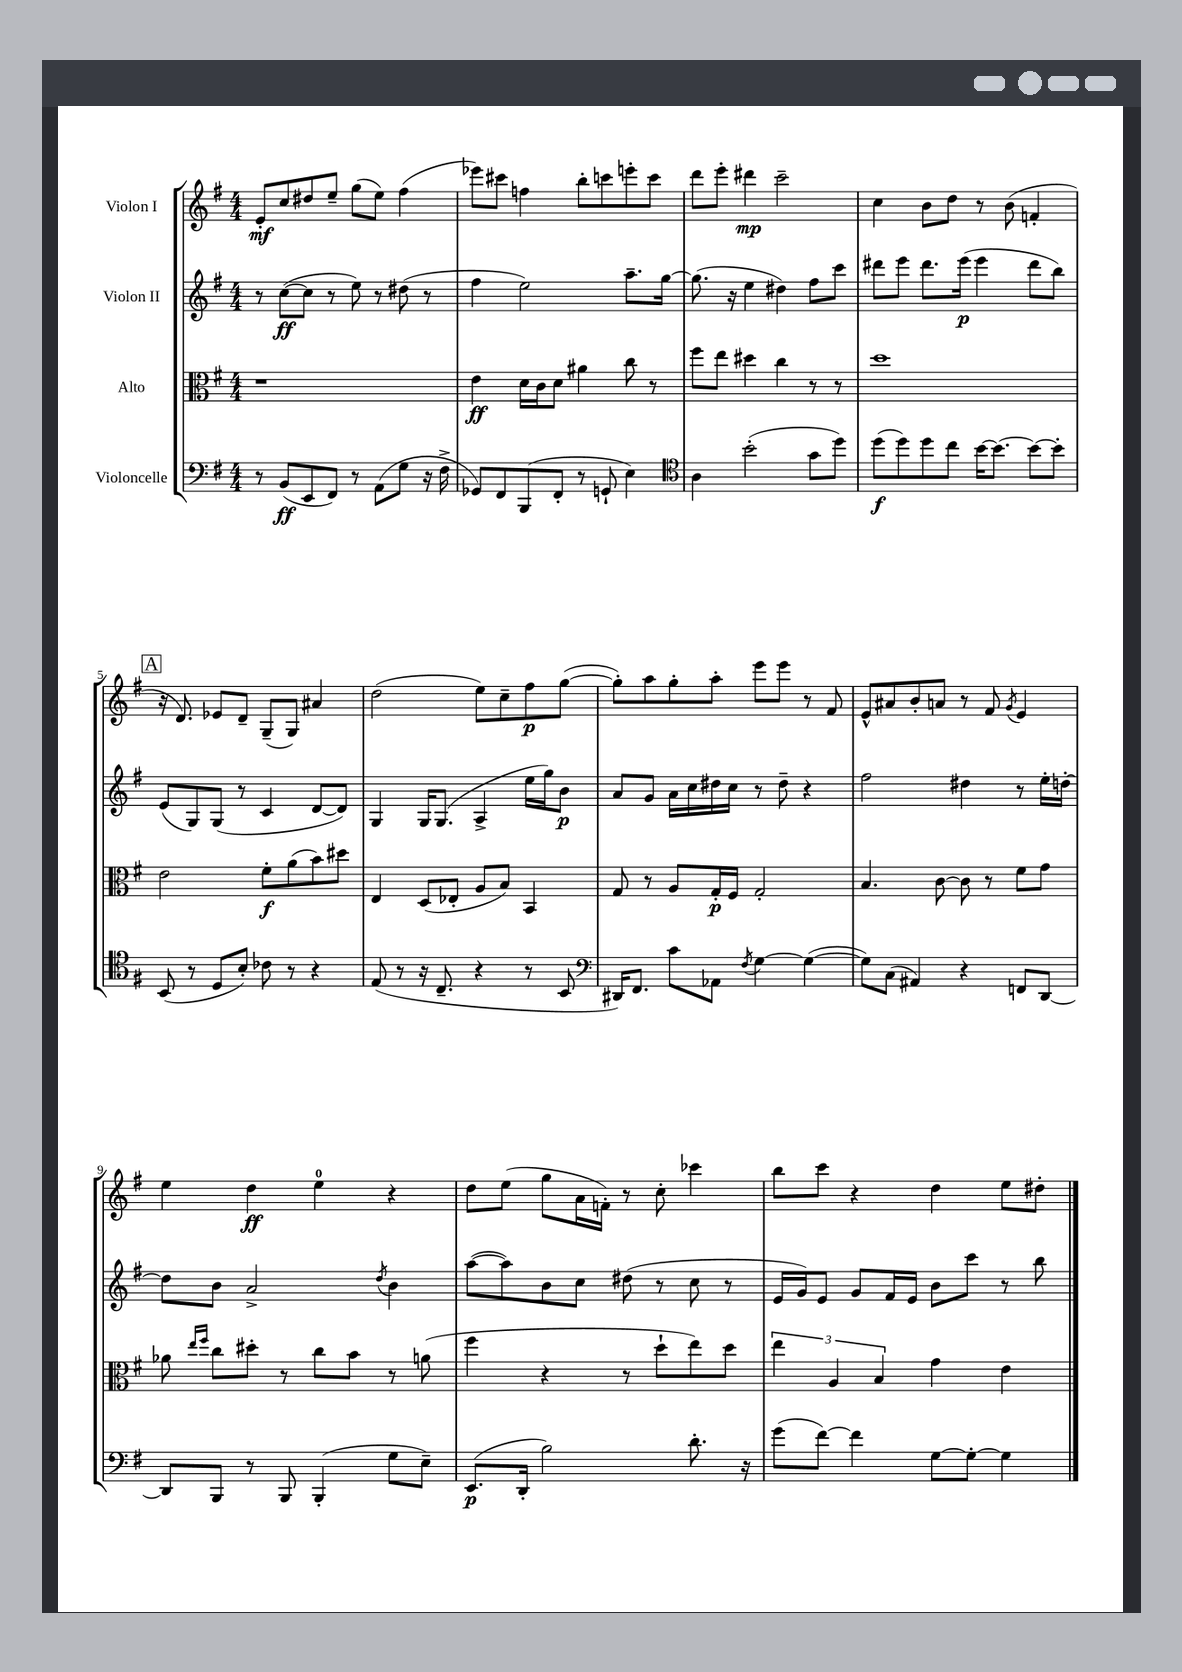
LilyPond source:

<<
\new StaffGroup <<
\new Staff = "s0" \with { instrumentName = "Violon I" } {
    \clef treble \key g \major \numericTimeSignature \time 4/4
    e'8-.\mf c''8 dis''8 e''8-- g''8( e''8) fis''4( |
    ees'''8) cis'''8 f''4 b''8-. c'''8 e'''8-. c'''8 |
    d'''8 e'''8-. dis'''4\mp c'''2-- |
    c''4 b'8 d''8 r8 b'8( f'4-. |
    \mark \markup { \box "A" } r16 d'8.) ees'8 d'8-- g8--( g8) ais'4 |
    d''2( e''8) c''8-- fis''8\p g''8~( |
    g''8-.) a''8 g''8-. a''8-. e'''8 e'''8 r8 fis'8 |
    e'8-^ ais'8 b'8-. a'8 r8 fis'8 \acciaccatura { g'8 } e'4 |
    e''4 d''4\ff e''4-0 r4 |
    d''8 e''8( g''8 a'16 f'16-.) r8 c''8-. ces'''4 |
    b''8 c'''8 r4 d''4 e''8 dis''8-. \bar "|." |
}
\new Staff = "s1" \with { instrumentName = "Violon II" } {
    \clef treble \key g \major \numericTimeSignature \time 4/4
    r8 c''8~\ff( c''8 r8 e''8) r8 dis''8( r8 |
    fis''4 e''2) a''8.-- g''16~ |
    g''8.( r16 e''4 dis''4) fis''8 c'''8 |
    dis'''8 e'''8 dis'''8. e'''16\p( e'''4 dis'''8 b''8) |
    \mark \markup { \box "A" } e'8( g8) g8( r8 c'4 d'8~ d'8) |
    g4 g16 g8.( a4-> e''16 g''16) b'8\p |
    a'8 g'8 a'16 c''16 dis''16 c''16 r8 dis''8-- r4 |
    fis''2 dis''4 r8 e''16-. d''16~-. |
    d''8 b'8 a'2-> \acciaccatura { d''8 } b'4 |
    a''8~( a''8) b'8 c''8 dis''8( r8 c''8 r8 |
    e'16 g'16) e'8 g'8 fis'16 e'16 b'8 c'''8 r8 b''8 \bar "|." |
}
\new Staff = "s2" \with { instrumentName = "Alto" } {
    \clef alto \key g \major \numericTimeSignature \time 4/4
    r1 |
    e'4\ff d'16 c'16 d'8 ais'4 c''8 r8 |
    fis''8 e''8 dis''4 c''4 r8 r8 |
    d''1 |
    \mark \markup { \box "A" } e'2 fis'8-.\f a'8( b'8) dis''8 |
    e4 d8( ees8-. a8 b8) b,4 |
    g8 r8 a8 g16-.\p fis16 g2-. |
    b4. c'8~ c'8 r8 fis'8 g'8 |
    aes'8 \grace { e''16 fis''16 } c''8 dis''8-. r8 c''8 b'8 r8 a'8( |
    fis''4 r4 r8 d''8-! e''8) d''8 |
    \tuplet 3/2 { e''4 a4 b4 } g'4 e'4 \bar "|." |
}
\new Staff = "s3" \with { instrumentName = "Violoncelle" } {
    \clef bass \key g \major \numericTimeSignature \time 4/4
    r8 b,8\ff( e,8 fis,8) r8 a,8( g8 r16 fis16-> |
    ges,8) fis,8 b,,8( fis,8-. r8 g,8-! e4) |
    \clef tenor a4 b'2-.( g'8 d''8) |
    d''8\f( d''8) d''8 c''8 b'16~ b'8.~ b'8~ b'8-. |
    \mark \markup { \box "A" } b,8( r8 d8 b8-.) ces'8 r8 r4 |
    e8( r8 r16 c8.-- r4 r8 b,8 |
    \clef bass dis,16) fis,8. c'8 aes,8 \acciaccatura { fis8 } g4~ g4~( |
    g8) c8( ais,4) r4 f,8 d,8~ |
    d,8 b,,8 r8 b,,8 b,,4-.( g8 e8--) |
    e,8.\p( d,16-. b2) d'8.-. r16 |
    g'8( fis'8~) fis'4 g8~ g8~-. g4 \bar "|." |
}
>>
>>
